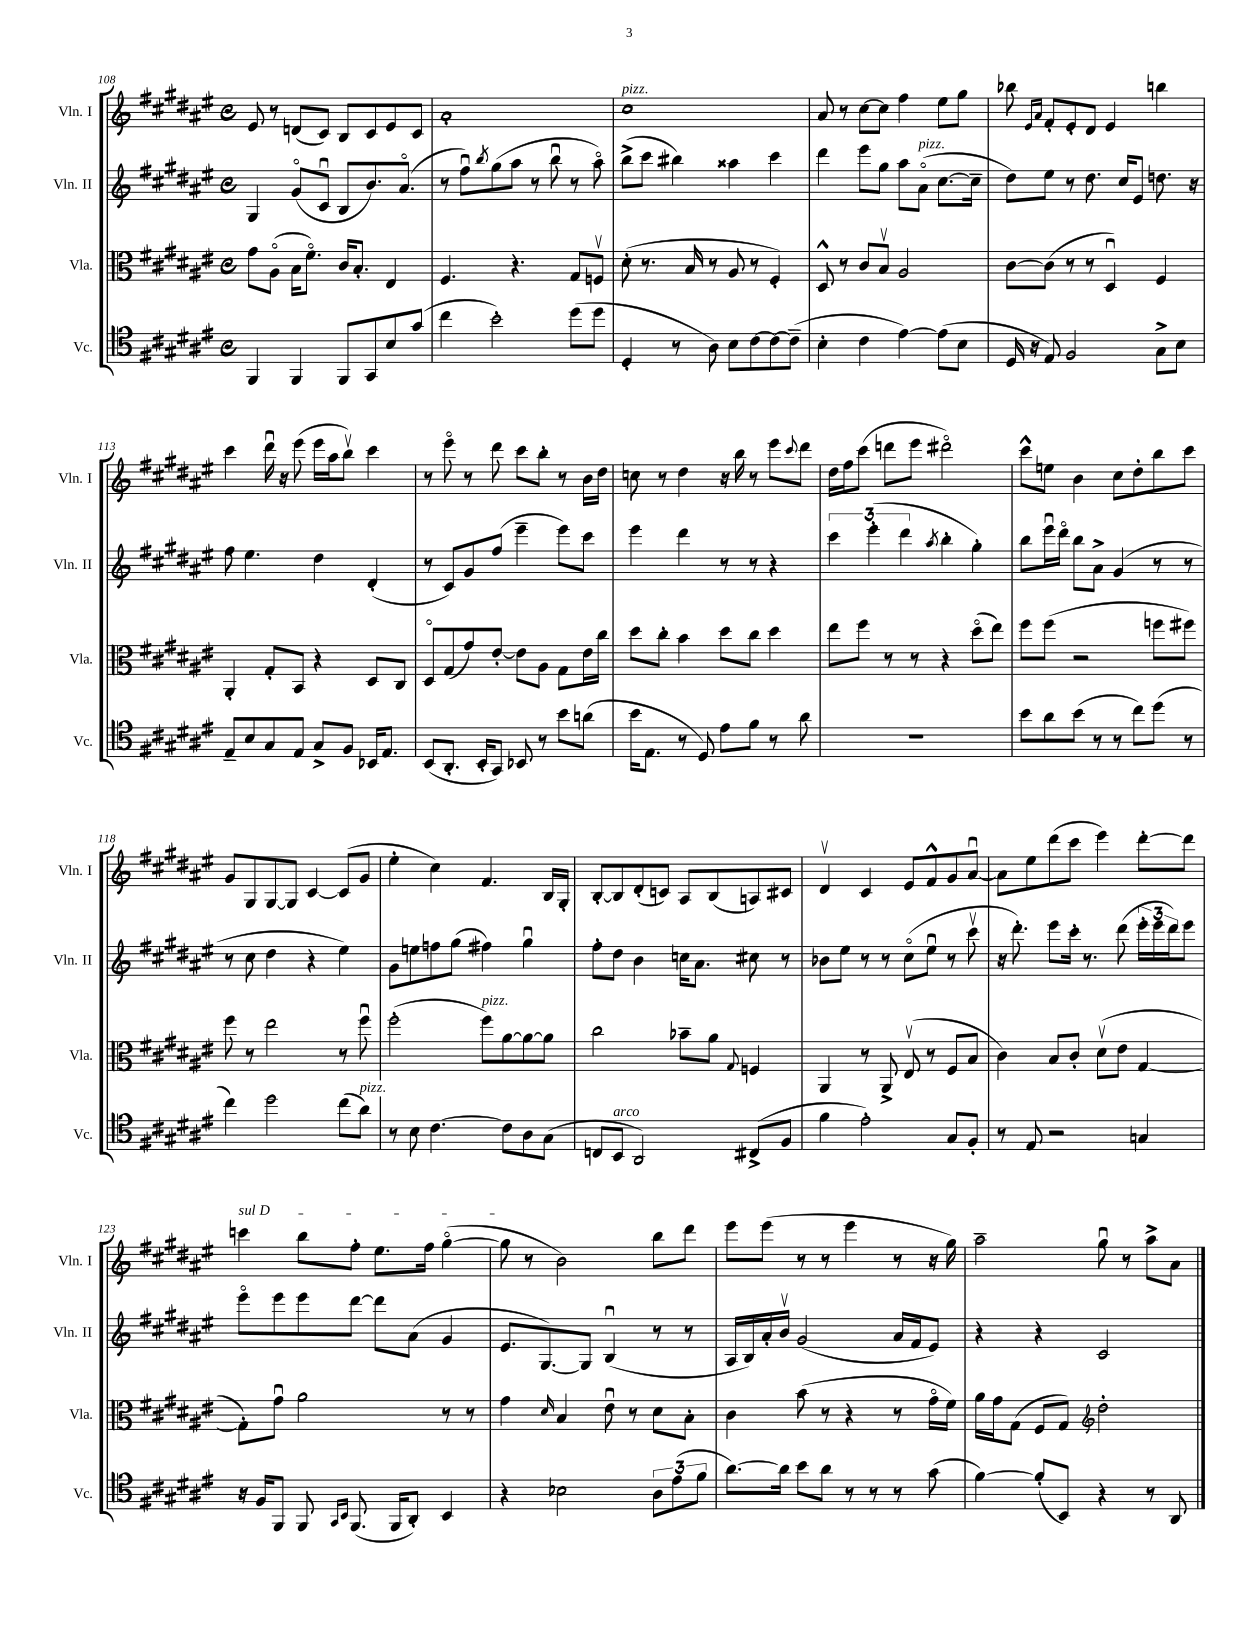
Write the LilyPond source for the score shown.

<<
\new StaffGroup <<
\new Staff = "s0" \with { instrumentName = "Vln. I" shortInstrumentName = "Vln. I" } {
    \clef treble \key fis \major \defaultTimeSignature \time 4/4
    eis'8 r8 d'8( cis'8) b8 cis'8 eis'8 cis'8 |
    ais'1-. |
    cis''1^\markup { \italic "pizz." } |
    ais'8 r8 cis''8~ cis''8 fis''4 eis''8 gis''8 |
    bes''8 \grace { eis'16 ais'16 } fis'8-. eis'8-. dis'8 eis'4 b''4 |
    cis'''4 dis'''16\downbow r16 eis'''8( eis'''16 ais''16 b''8\upbow) cis'''4 |
    r8 eis'''8\flageolet r8 dis'''8 cis'''8 b''8-. r8 b'16 dis''16 |
    c''8 r8 dis''4 r16 b''16 r8 eis'''8 \appoggiatura { cis'''8 } dis'''8 |
    dis''16 fis''16 cis'''8( d'''8 eis'''8 dis'''2\flageolet) |
    cis'''8-^ e''8 b'4 cis''8 dis''8-. b''8 cis'''8 |
    gis'8 gis8 gis8~ gis8 cis'4~ cis'8( gis'8 |
    eis''4-. cis''4) fis'4. b16 gis16-. |
    b8~-. b8 dis'8-.( c'8) ais8 b8( a8) cis'8 |
    dis'4\upbow cis'4 eis'8 fis'8-^ gis'8 ais'8~\downbow |
    ais'8 eis''8 dis'''8( cis'''8 eis'''4) dis'''8~-. dis'''8 |
    \once \override TextSpanner.bound-details.left.text = \markup { \italic "sul D" } c'''4\startTextSpan b''8 fis''8-. eis''8. fis''16 gis''4~\flageolet( |
    gis''8\stopTextSpan r8 b'2) b''8 dis'''8 |
    eis'''8 eis'''8( r8 r8 eis'''4 r8 r16 gis''16) |
    ais''2-- gis''8\downbow r8 ais''8-> ais'8 \bar "|." |
}
\new Staff = "s1" \with { instrumentName = "Vln. II" shortInstrumentName = "Vln. II" } {
    \clef treble \key fis \major \defaultTimeSignature \time 4/4
    gis4 gis'8\flageolet( cis'8\downbow b8 b'8.) ais'8.\flageolet( |
    r8 fis''8\downbow) \acciaccatura { b''8 } gis''8( ais''8 r8 b''8\downbow r8 ais''8\flageolet) |
    b''8->( cis'''8 bis''4) aisis''4 cis'''4 |
    dis'''4 eis'''8 gis''8 ais''8 ais'8\flageolet^\markup { \italic "pizz." }( cis''8.~ cis''16-- |
    dis''8) eis''8 r8 dis''8. cis''16 eis'8 d''8. r16 |
    fis''8 eis''4. dis''4 dis'4-.( |
    r8 cis'8) gis'8 fis''8( eis'''4-- eis'''8) cis'''8 |
    eis'''4 dis'''4 r8 r8 r4 |
    \tuplet 3/2 { cis'''4 eis'''4-.( dis'''4 } \acciaccatura { ais''8 } b''4-. gis''4-.) |
    b''8 eis'''16\downbow dis'''16\flageolet b''8 ais'8-> gis'4( r8 r8 |
    r8 cis''8 dis''4 r4 eis''4) |
    gis'8 e''8 f''8 gis''8( fis''4) gis''4\downbow |
    fis''8-. dis''8 b'4 c''16 ais'8. cis''8 r8 |
    bes'8 eis''8 r8 r8 cis''8\flageolet( eis''8\downbow r8 cis'''8\upbow |
    r16 dis'''8.-.) eis'''8 cis'''16-. r8. dis'''8( \tuplet 3/2 { eis'''16-. eis'''16 dis'''16) } eis'''8 |
    eis'''8\flageolet eis'''8 eis'''8 dis'''8~ dis'''8 ais'8( gis'4 |
    eis'8. gis8.~) gis8 b4\downbow( r8 r8 |
    ais16 b16) ais'16-. b'16\upbow gis'2( ais'16 fis'16 eis'8) |
    r4 r4 cis'2 \bar "|." |
}
\new Staff = "s2" \with { instrumentName = "Vla." shortInstrumentName = "Vla." } {
    \clef alto \key fis \major \defaultTimeSignature \time 4/4
    gis'8 ais8\flageolet( b16 fis'8.\flageolet) cis'16 b8.-. eis4 |
    fis4. r4. gis8 f8\upbow |
    dis'8-.( r8. b16 r8 ais8 r8 fis4-.) |
    dis8-^ r8 cis'8 b8\upbow ais2 |
    cis'8~ cis'8( r8 r8 dis4\downbow) fis4 |
    ais,4-. gis8-. b,8 r4 dis8 cis8 |
    dis8\flageolet gis8( gis'8) eis'8~-. eis'8 ais8 gis8 eis'16 cis''16 |
    dis''8 cis''8-. b'4 dis''8 cis''8 dis''4 |
    eis''8 fis''8 r8 r8 r4 dis''8\flageolet( eis''8) |
    fis''8 fis''8( r2 f''8 fis''8) |
    fis''8 r8 eis''2 r8 fis''8\downbow |
    fis''2-.( fis''8^\markup { \italic "pizz." }) ais'8~ ais'8~ ais'8 |
    cis''2 bes'8-- ais'8 \appoggiatura { gis8 } f4 |
    ais,4 r8 ais,8-> eis8\upbow( r8 fis8 b8 |
    cis'4) b8 cis'8-. dis'8\upbow( eis'8 gis4~ |
    gis8-.) gis'8\downbow ais'2 r8 r8 |
    gis'4 \grace { dis'16 } b4 eis'8\downbow r8 dis'8 b8-. |
    cis'4 b'8( r8 r4 r8 gis'16\flageolet fis'16) |
    ais'16 gis'16 gis8( fis8 gis8) \clef treble dis''2-. \bar "|." |
}
\new Staff = "s3" \with { instrumentName = "Vc." shortInstrumentName = "Vc." } {
    \clef tenor \key fis \major \defaultTimeSignature \time 4/4
    fis,4 fis,4 fis,8 gis,8 b8 gis'8( |
    cis''4 b'2-.) dis''8( dis''8 |
    dis4-. r8 ais8) b8 cis'8~ cis'8~ cis'8--( |
    b4-. cis'4 eis'4~) eis'8( b8 |
    dis16 r16 eis8) fis2 gis8-> b8 |
    eis8-- b8 gis8 eis8 gis8-> fis8 bes,16 eis8. |
    b,8( ais,8.-. b,16-. gis,8) bes,8 r8 b'8 a'8( |
    b'16 eis8. r8 dis8) eis'8 fis'8 r8 ais'8 |
    R1 |
    b'8 ais'8 b'8( r8 r8 cis''8) dis''8( r8 |
    cis''4) dis''2 cis''8( ais'8^\markup { \italic "pizz." }) |
    r8 b8 cis'4.~ cis'8 ais8 gis8( |
    c8 b,8^\markup { \italic "arco" } ais,2) cis8->( fis8 |
    fis'4 eis'2-.) gis8 fis8-. |
    r8 eis8 r2 g4 |
    r16 fis16 fis,8 fis,8 \grace { gis,16 b,16 } fis,8.( fis,16 ais,8-.) b,4 |
    r4 bes2 \tuplet 3/2 { ais8 eis'8( fis'8 } |
    ais'8.~) ais'16 b'8 ais'8 r8 r8 r8 gis'8( |
    fis'4~) fis'8-.( b,8) r4 r8 ais,8 \bar "|." |
}
>>
>>
\layout { \context { \Score currentBarNumber = #108 } }
